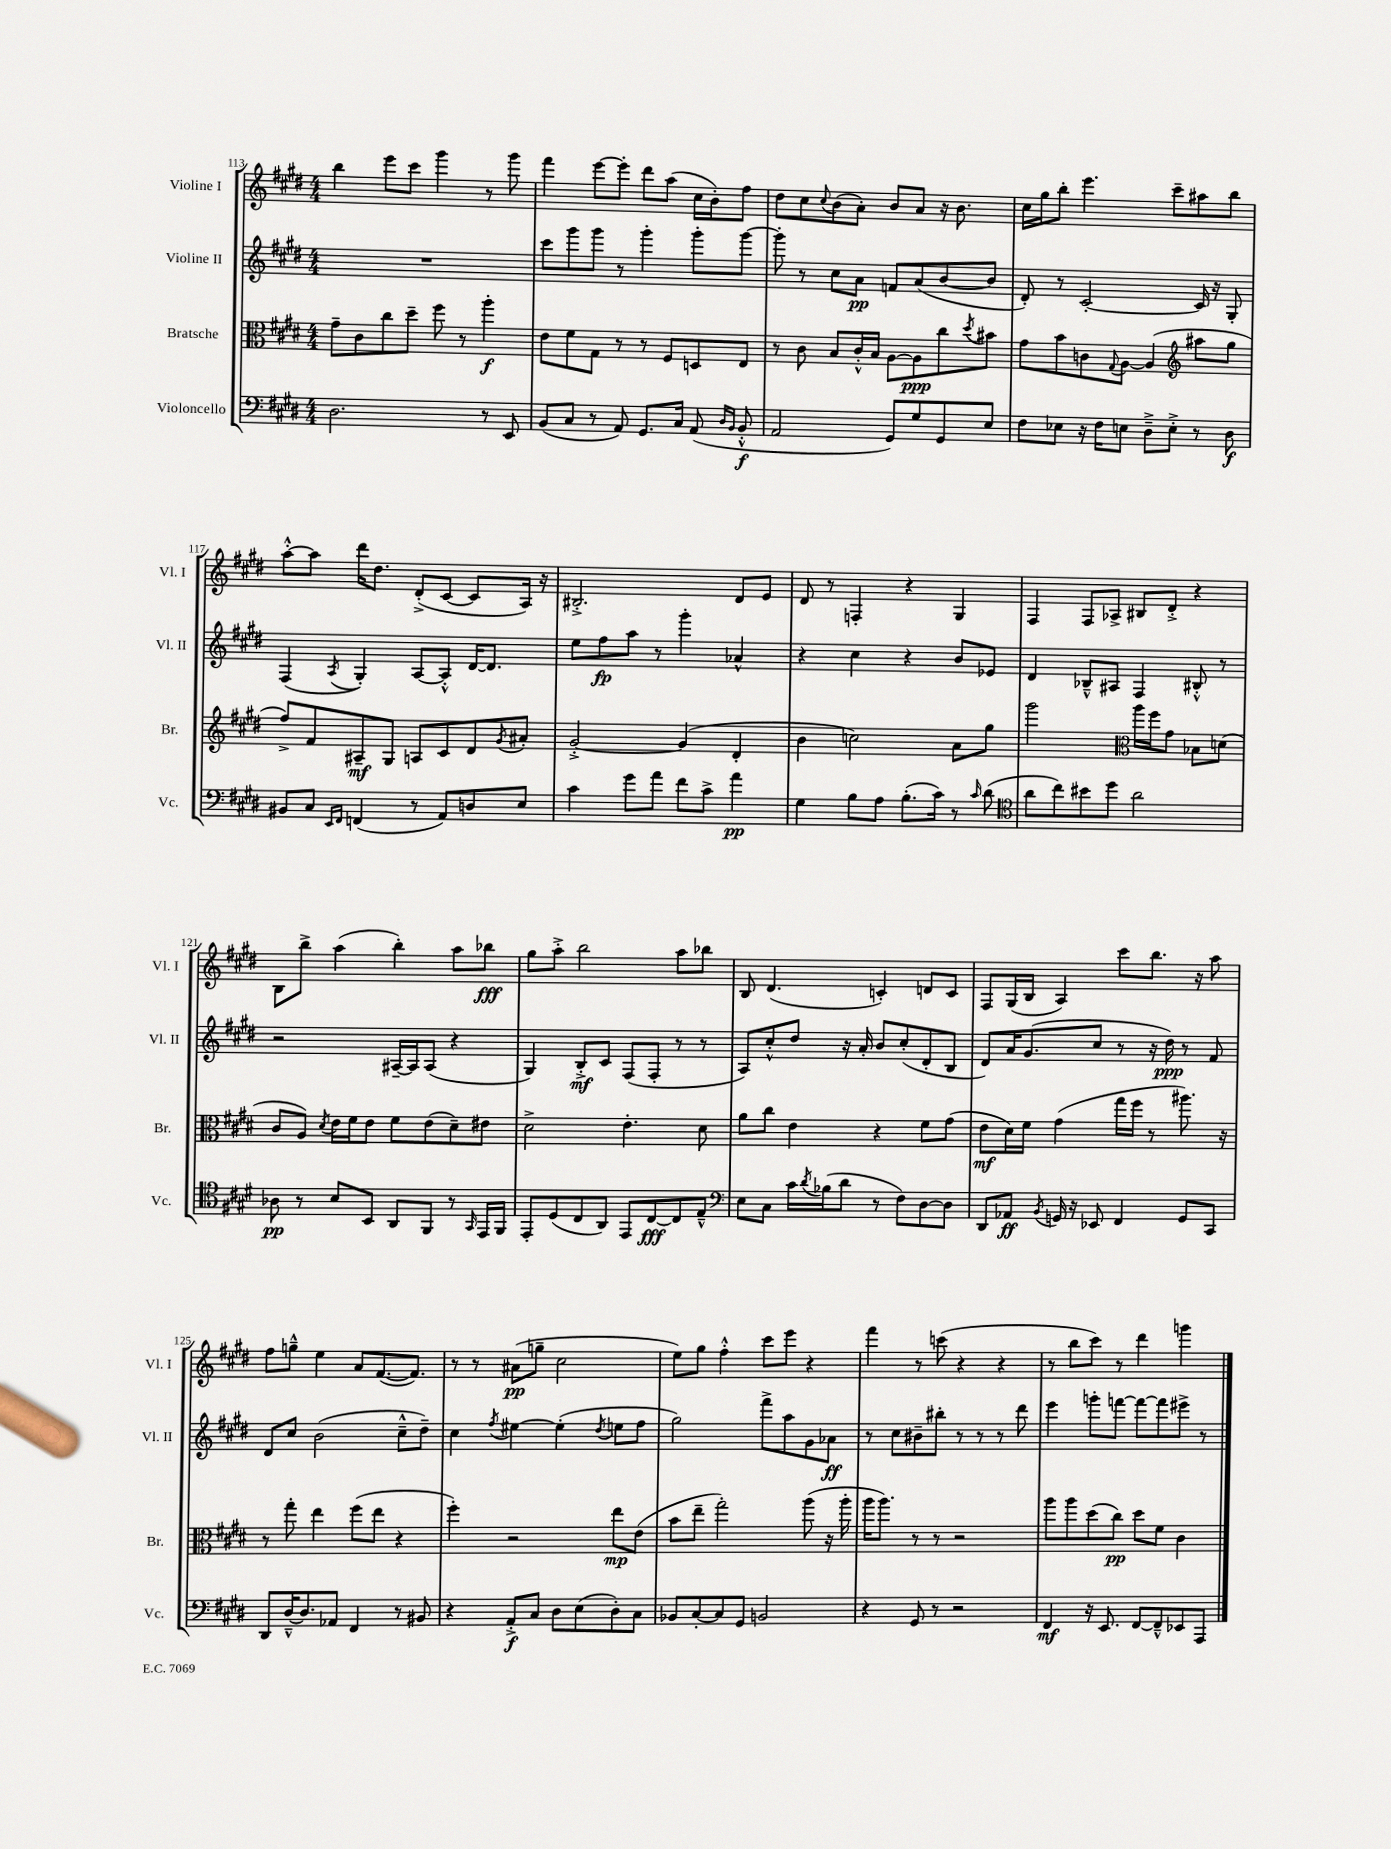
<<
\new StaffGroup <<
\new Staff = "s0" \with { instrumentName = "Violine I" shortInstrumentName = "Vl. I" } {
    \clef treble \key e \major \numericTimeSignature \time 4/4
    b''4 e'''8 cis'''8 gis'''4 r8 gis'''8 |
    fis'''4 e'''8~ e'''8-. dis'''8 a''8( cis''16 b'16-.) fis''8 |
    dis''8 cis''8 \appoggiatura { cis''8 } b'8( a'8-.) b'8 a'8 r16 b'8. |
    cis''16 gis''16 b''8-. e'''4. cis'''8-- ais''8 b''8 |
    a''8~-.-^ a''8 dis'''16 dis''8. dis'8-.->( cis'8~ cis'8 a16) r16 |
    bis2.-.-> dis'8 e'8 |
    dis'8 r8 f4-. r4 gis4 |
    fis4 fis8 aes8-> bis8 dis'8-.-> r4 |
    b8 b''8-> a''4( b''4-.) a''8 bes''8\fff |
    gis''8 a''8-.-> b''2 a''8 bes''8 |
    b8 dis'4.( c'4-.) d'8 c'8 |
    fis8 gis16( b16 a4) cis'''8 b''8. r16 a''8 |
    fis''8 g''8---^ e''4 a'8 fis'8.~( fis'8.) |
    r8 r8 ais'8\pp( g''8-- cis''2 |
    e''8) gis''8 fis''4-.-^ cis'''8 e'''8 r4 |
    fis'''4 r8 c'''8( r4 r4 |
    r8 b''8 cis'''8) r8 dis'''4 g'''4 \bar "|." |
}
\new Staff = "s1" \with { instrumentName = "Violine II" shortInstrumentName = "Vl. II" } {
    \clef treble \key e \major \numericTimeSignature \time 4/4
    R1 |
    cis'''8 gis'''8 gis'''8 r8 gis'''4-. gis'''8-. gis'''8~ |
    gis'''8-. r8 cis''8 a'8\pp f'8 a'8( b'8~ b'8 |
    dis'8-.) r8 cis'2~-. cis'16 r16 gis8-. |
    fis4( \acciaccatura { a8 } gis4-.) a8~ a8-.-^ dis'16~ dis'8. |
    e''8 fis''8\fp a''8 r8 gis'''4-. aes'4-^ |
    r4 cis''4 r4 b'8 ees'8 |
    dis'4 bes8---^ ais8 fis4 bis8-.-^ r8 |
    r2 ais16~-- ais16 ais8( r4 |
    gis4) b8-.->\mf cis'8 fis8( fis8-. r8 r8 |
    a8) cis''8-.-^ dis''8 r16 a'16-. b'8 cis''8-.( dis'8-. b8 |
    dis'8) a'16 gis'8.( cis''8 r8 r16 dis''16\ppp) r8 fis'8 |
    dis'8 cis''8 b'2( cis''8---^ dis''8--) |
    cis''4 \acciaccatura { fis''8 } eis''4~ eis''4-.( \acciaccatura { dis''8 } e''8 fis''8 |
    gis''2) fis'''8-> a''8 gis'8 aes'8\ff |
    r8 cis''8 bis'8-- bis''8-. r8 r8 r8 dis'''8 |
    e'''4 g'''8-. f'''8~ f'''8~ f'''8 eis'''8-> r8 \bar "|." |
}
\new Staff = "s2" \with { instrumentName = "Bratsche" shortInstrumentName = "Br." } {
    \clef alto \key e \major \numericTimeSignature \time 4/4
    gis'8-- cis'8 cis''8 dis''8-- fis''8 r8 a''4-.\f |
    e'8 fis'8 gis8 r8 r8 fis8 d8 e8 |
    r8 cis'8 b8 cis'16-.-^ b16 a8~ a8\ppp cis''8 \acciaccatura { dis''8 } bis'8 |
    gis'8 b'8 c'8 \appoggiatura { gis8 } a8~ a4( \clef treble ais''8 gis''8 |
    fis''8->) fis'8 ais8--\mf gis8 a8 cis'8 dis'8 \acciaccatura { gis'8 } ais'8-. |
    gis'2~-.-> gis'4( dis'4-. |
    b'4 c''2) a'8 gis''8 |
    gis'''2 \clef alto a''16 fis''16 gis'8 bes8 d'8( |
    cis'8 a8) \acciaccatura { dis'8 } e'16 fis'16 e'8 fis'8 e'8( dis'8--) eis'8 |
    dis'2-> e'4.-. dis'8 |
    a'8 cis''8 e'4 r4 fis'8 gis'8( |
    e'8\mf dis'16) fis'16 gis'4( gis''16 fis''16 r8 ais''8.) r16 |
    r8 gis''8-. e''4 fis''8( e''8 r4 |
    fis''4-.) r2 e''8\mp e'8( |
    b'8 e''8-- gis''2-.) a''8( r16 a''16-. |
    a''16 a''8.) r8 r8 r2 |
    a''8 a''8 dis''8( cis''8\pp) dis''8 fis'8 cis'4 \bar "|." |
}
\new Staff = "s3" \with { instrumentName = "Violoncello" shortInstrumentName = "Vc." } {
    \clef bass \key e \major \numericTimeSignature \time 4/4
    dis2. r8 e,8 |
    b,8( cis8 r8 a,8) gis,8. cis16 a,8( \grace { dis16 b,16 } b,8-.-^\f |
    a,2 gis,8) gis8 gis,8 e8 |
    fis8 ees8 r16 fis16 e8 dis8---> e8-.-> r8 dis8\f |
    bis,8 cis8 \grace { e,16 fis,16 } f,4( r8 a,8) d8 e8 |
    cis'4 gis'8 a'8 fis'8 cis'8-> a'4\pp |
    gis4 b8 a8 b8.-.( cis'16) r8 \grace { cis'16 } dis'8( |
    \clef tenor a'8 cis''8) bis'8 dis''8 a'2 |
    aes8\pp r8 b8 b,8 a,8 fis,8 r8 \grace { gis,16 } e,16 fis,16 |
    e,8-. dis8( cis8 a,8) e,8 cis8~\fff cis8 e8---^ |
    \clef bass e8 cis8 cis'16 \acciaccatura { dis'8 } bes16( dis'8 r8 fis8) dis8~ dis8 |
    dis,8 aes,8\ff \acciaccatura { b,8 } g,16 r16 ees,8 fis,4 g,8 cis,8 |
    dis,8 dis16~---^ dis8. aes,8 fis,4 r8 bis,8 |
    r4 a,8-.->\f cis8 dis8 e8( dis8-.) cis8 |
    bes,8 cis8~-. cis8 gis,8 b,2 |
    r4 gis,8 r8 r2 |
    fis,4\mf r16 e,8. fis,8~ fis,8---^ ees,8 a,,8 \bar "|." |
}
>>
>>
\layout { \context { \Score currentBarNumber = #113 } }
